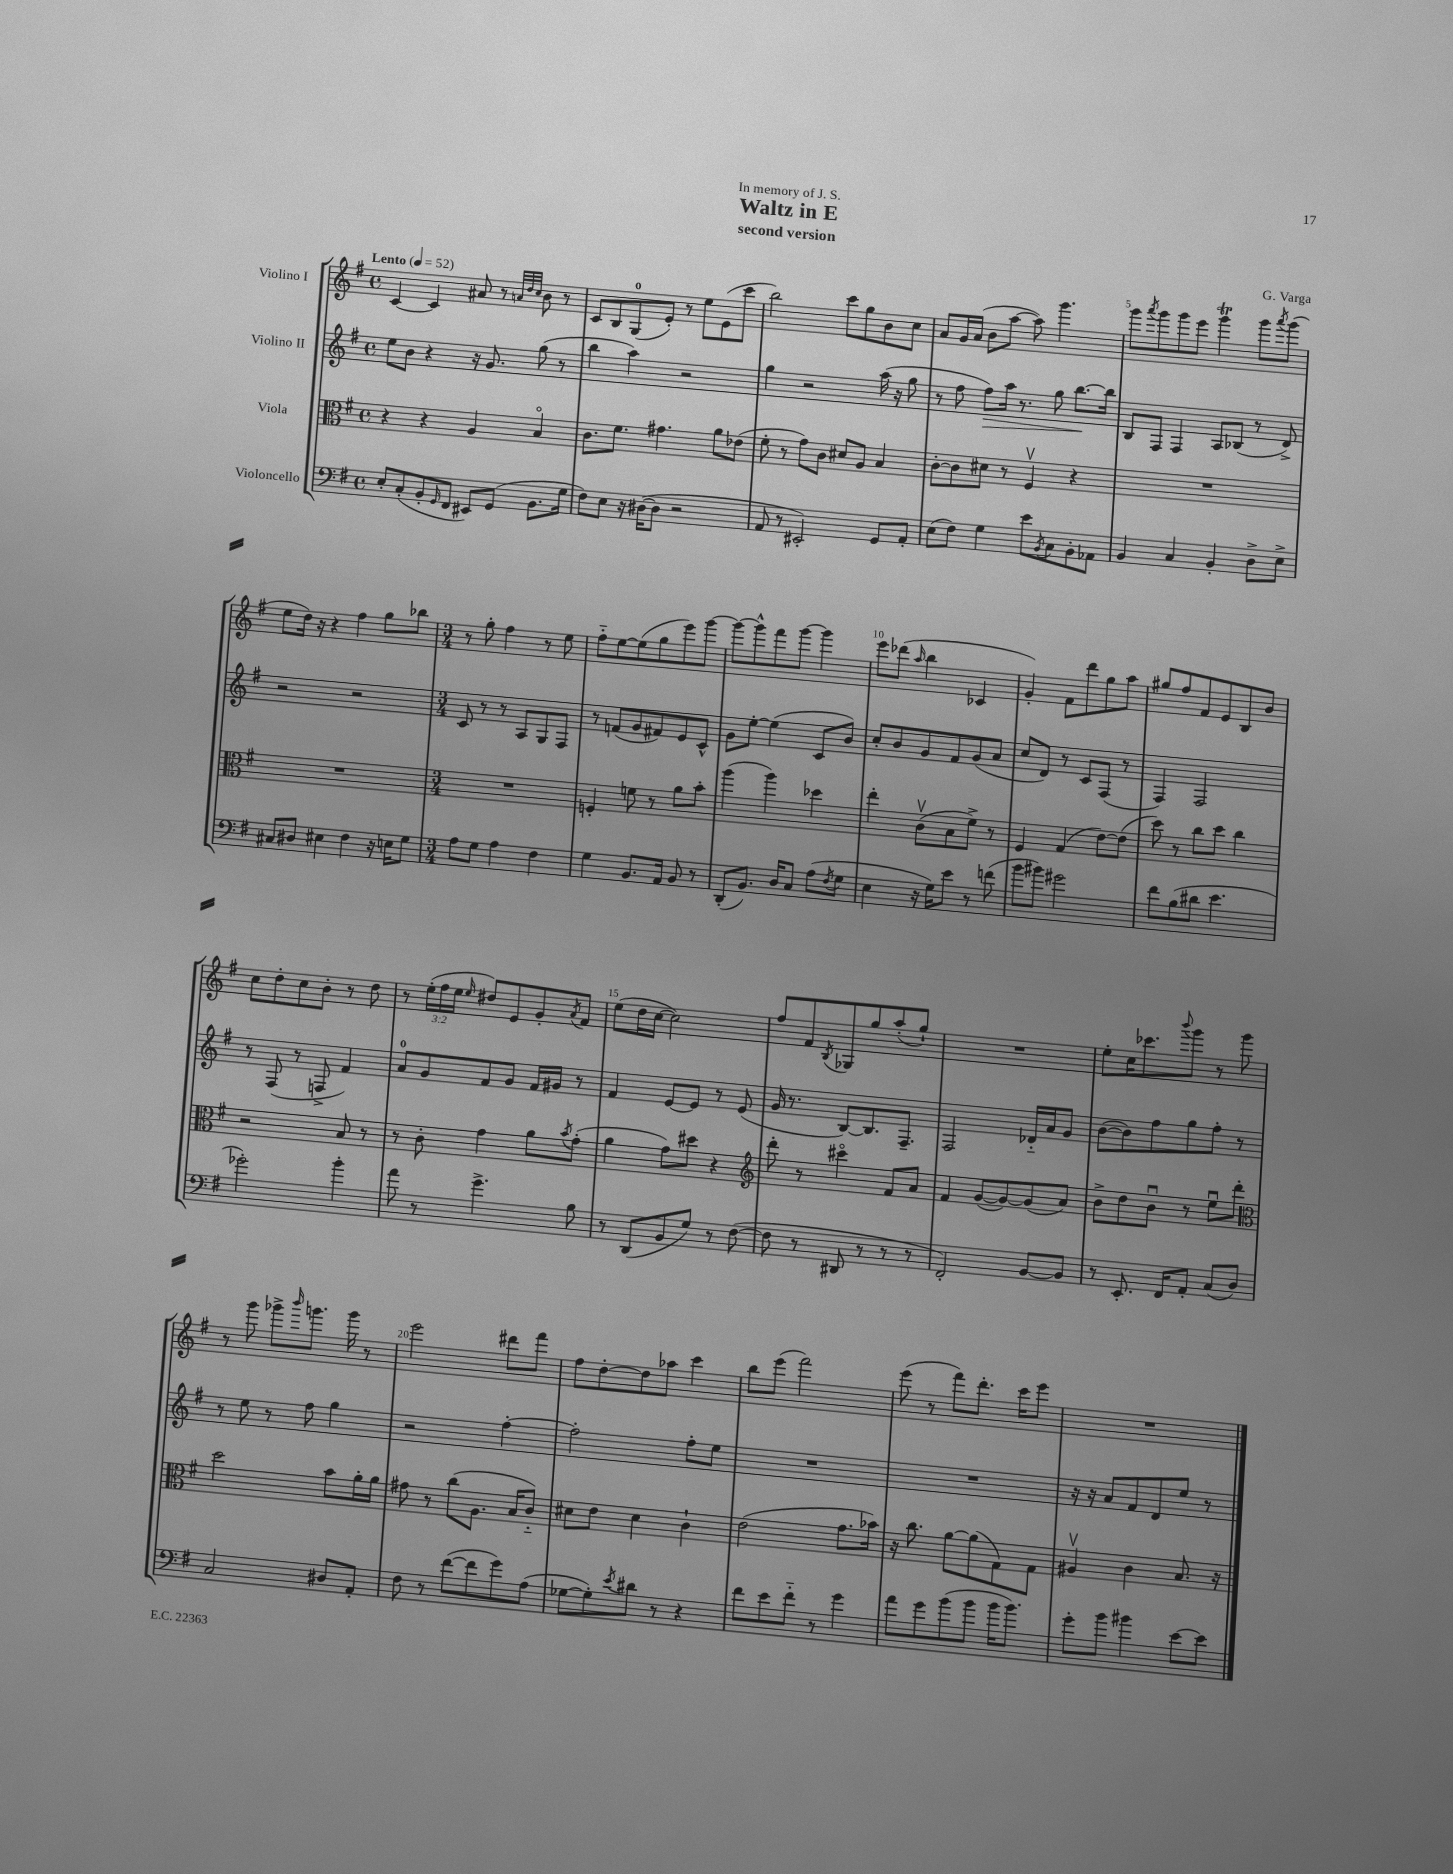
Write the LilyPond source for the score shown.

\header { title = "Waltz in E" composer = "G. Varga" subtitle = "second version" dedication = "In memory of J. S." }
<<
\new StaffGroup <<
\new Staff = "s0" \with { instrumentName = "Violino I" } {
    \clef treble \key g \major \defaultTimeSignature \time 4/4 \override Staff.TupletNumber.text = #tuplet-number::calc-fraction-text \tempo "Lento" 4 = 52
    c'4~ c'4 ais'8 r8 \grace { a'32 d''32 c''32 } b'8 r8 |
    c'8 b8 g8-0( e'8-.) r8 e''8 e'8( c'''8 |
    b''2) c'''8 g''8 b'8 c''8 |
    a'8 g'16 a'16( b'8 a''8~ a''8) g'''4. |
    g'''8 \acciaccatura { a'''8 } g'''8 g'''8 e'''8 g'''4\trill g'''8 \acciaccatura { a'''8 } g'''8( |
    e''8 d''16) r16 r4 fis''4 g''8 bes''8 |
    \numericTimeSignature \time 3/4 r8 g''8-. fis''4 r8 e''8 |
    fis''8-_ e''8~ e''8( g''8 e'''8) g'''8~ |
    g'''8~ g'''8-^ fis'''8 g'''8~ g'''4 |
    e'''8 des'''8( \grace { a''16 } b''4 ces'4 |
    g'4-.) fis'8 d'''8 g''8 a''8 |
    gis''8 fis''8 fis'8 e'8 b8 b'8 |
    c''8 d''8-. c''8 b'8-. r8 d''8 |
    r8 \tuplet 3/2 { e''16-.( fis''16 e''16 } \grace { e''16 } dis''8) e'8 g'8-. \acciaccatura { a'8 } fis'8 |
    e''8( d''16 c''16~ c''2) |
    fis''8 fis'8 \acciaccatura { b8 } ges8 g''8 a''8-.( g''8-!) |
    R2. |
    e''8-. c''16 ces'''8. \appoggiatura { b'''8 } g'''8 r8 g'''8 |
    r8 g'''8 ges'''8-> \grace { b'''16 } g'''8. g'''16 r8 |
    e'''2 dis'''8 fis'''8 |
    fis''8 d''8~-. d''8 aes''8 c'''4 |
    b''8 e'''8( fis'''2) |
    e'''8( r8 fis'''8) d'''8.-. c'''16 e'''8 |
    R2. \bar "|." |
}
\new Staff = "s1" \with { instrumentName = "Violino II" } {
    \clef treble \key g \major \defaultTimeSignature \time 4/4
    e''8 b'8 r4 r16 g'8. g''8( r8 |
    b''4 a''4) r2 |
    g''4 r2 a''16( r16 g''8 |
    r8 fis''8 fis''8\>) a''16 r8. g''8 b''8.~\! b''16 |
    b8 fis8 fis4 a8 bes8( r8 d'8->) |
    r2 r2 |
    \numericTimeSignature \time 3/4 c'8 r8 r8 a8 g8 fis8 |
    r8 f'8( g'8 fis'8) e'8 c'8-^ |
    g'8 e''8~-. e''4( c'8 b'8) |
    c''8-. b'8 g'8 fis'8 g'8( a'8 |
    c''8 d'8) r8 c'8 fis8( r8 |
    fis4) fis2 |
    r8 fis8( r8 f8-> fis'4) |
    a'8-0 g'8 fis'8 g'8 fis'16 gis'16 r8 |
    fis'4 e'8~ e'8 r8 e'8( |
    g'16 r8. b8~) b8. fis8.-- |
    fis2 des'16-_ a'16 g'8 |
    b'8~( b'8) fis''8 g''8 fis''8-. r8 |
    r8 e''8 r8 fis''8 g''4 |
    r2 fis''4~-. |
    fis''2-. fis''8-. e''8 |
    R2. |
    R2. |
    r16 r16 a'8 fis'8 d'8 e''8 r8 \bar "|." |
}
\new Staff = "s2" \with { instrumentName = "Viola" } {
    \clef alto \key g \major \defaultTimeSignature \time 4/4
    r4 r4 a4 b4\flageolet |
    c'8. fis'8. gis'4. a'8 ees'8( |
    fis'8-. r8 g'8) c'8 dis'8 a8 b4 |
    c'8~-. c'8 dis'8 r8 fis4\upbow r4 |
    R1 |
    R1 |
    \numericTimeSignature \time 3/4 R2. |
    f4-. f'8 r8 a'8 b'8-. |
    a''4( a''4) des''4 |
    e''4-. c'8\upbow( b8 fis'8->) r8 |
    fis4 g4( e'8~) e'8( |
    d''8) r8 c''8 d''8 c''4 |
    r2 b8 r8 |
    r8 c'8-. g'4 a'8 \acciaccatura { b'8 } g'8-.( |
    a'4 g'8) dis''8 r4 |
    \clef treble d'''8-. r8 cis'''4\flageolet fis'8 a'8 |
    fis'4 g'8~( g'8~) g'8( a'8) |
    b'8-> d''8 b'8\downbow r8 e''8\downbow d'''8-. |
    \clef alto d''2 b'8 a'16-. a'16 |
    gis'8 r8 c''8( a8. b16 c'8-_) |
    dis'8 e'8 dis'4 c'4-! |
    e'2( g'8. bes'16) |
    r16 c''8. a'8~ a'8( g8) g8 |
    ais4\upbow c'4 b8. r16 \bar "|." |
}
\new Staff = "s3" \with { instrumentName = "Violoncello" } {
    \clef bass \key g \major \defaultTimeSignature \time 4/4
    e8-. c8-.( b,8-. \grace { g,16 } fis,8 eis,8) g,8( b,8. g16 |
    fis8) e8 r16 dis16~( dis8 r2 |
    a,8 r8 eis,2-.) g,8 a,8-. |
    e8( fis8) g4 e'8 \acciaccatura { b,8 } c8 b,8-. aes,8 |
    b,4 c4 b,4-. d8-> e8-> |
    cis8 dis8 eis4 fis4 r16 e16 g8 |
    \numericTimeSignature \time 3/4 a8 g8 a4 fis4 |
    g4 b,8. a,16 b,8 r8 |
    d,8-.( b,8.) d16 c8 a8( \acciaccatura { fis8 } g8 |
    e4 r16 g16) e'8 r8 f'8( |
    b'8 bis'8) gis'2 |
    fis'8 b8( dis'8 e'4. |
    ges'2-.) b'4-. |
    a'8 r8 g'4.-> b8 |
    r8 d,8( b,8 g8) r8 fis8~( |
    fis8 r8 dis,8 r8 r8 r8 |
    fis,2-.) b,8~ b,8 |
    r8 e,8.-. fis,16 a,8-. c8( d8) |
    c2 dis8 a,8-. |
    fis8 r8 fis'8~( fis'8 g'8) a8( |
    ges8~ ges8-.) \acciaccatura { e'8 } dis'8 r8 r4 |
    fis'8 e'8 fis'8-_ r8 g'4 |
    a'8 g'8 b'8( b'8 b'16 b'8.) |
    g'8-. b'8 bis'4 e'8~ e'8 \bar "|." |
}
>>
>>
\layout { \context { \Score \override BarNumber.break-visibility = ##(#f #t #t) barNumberVisibility = #(every-nth-bar-number-visible 5) } }
